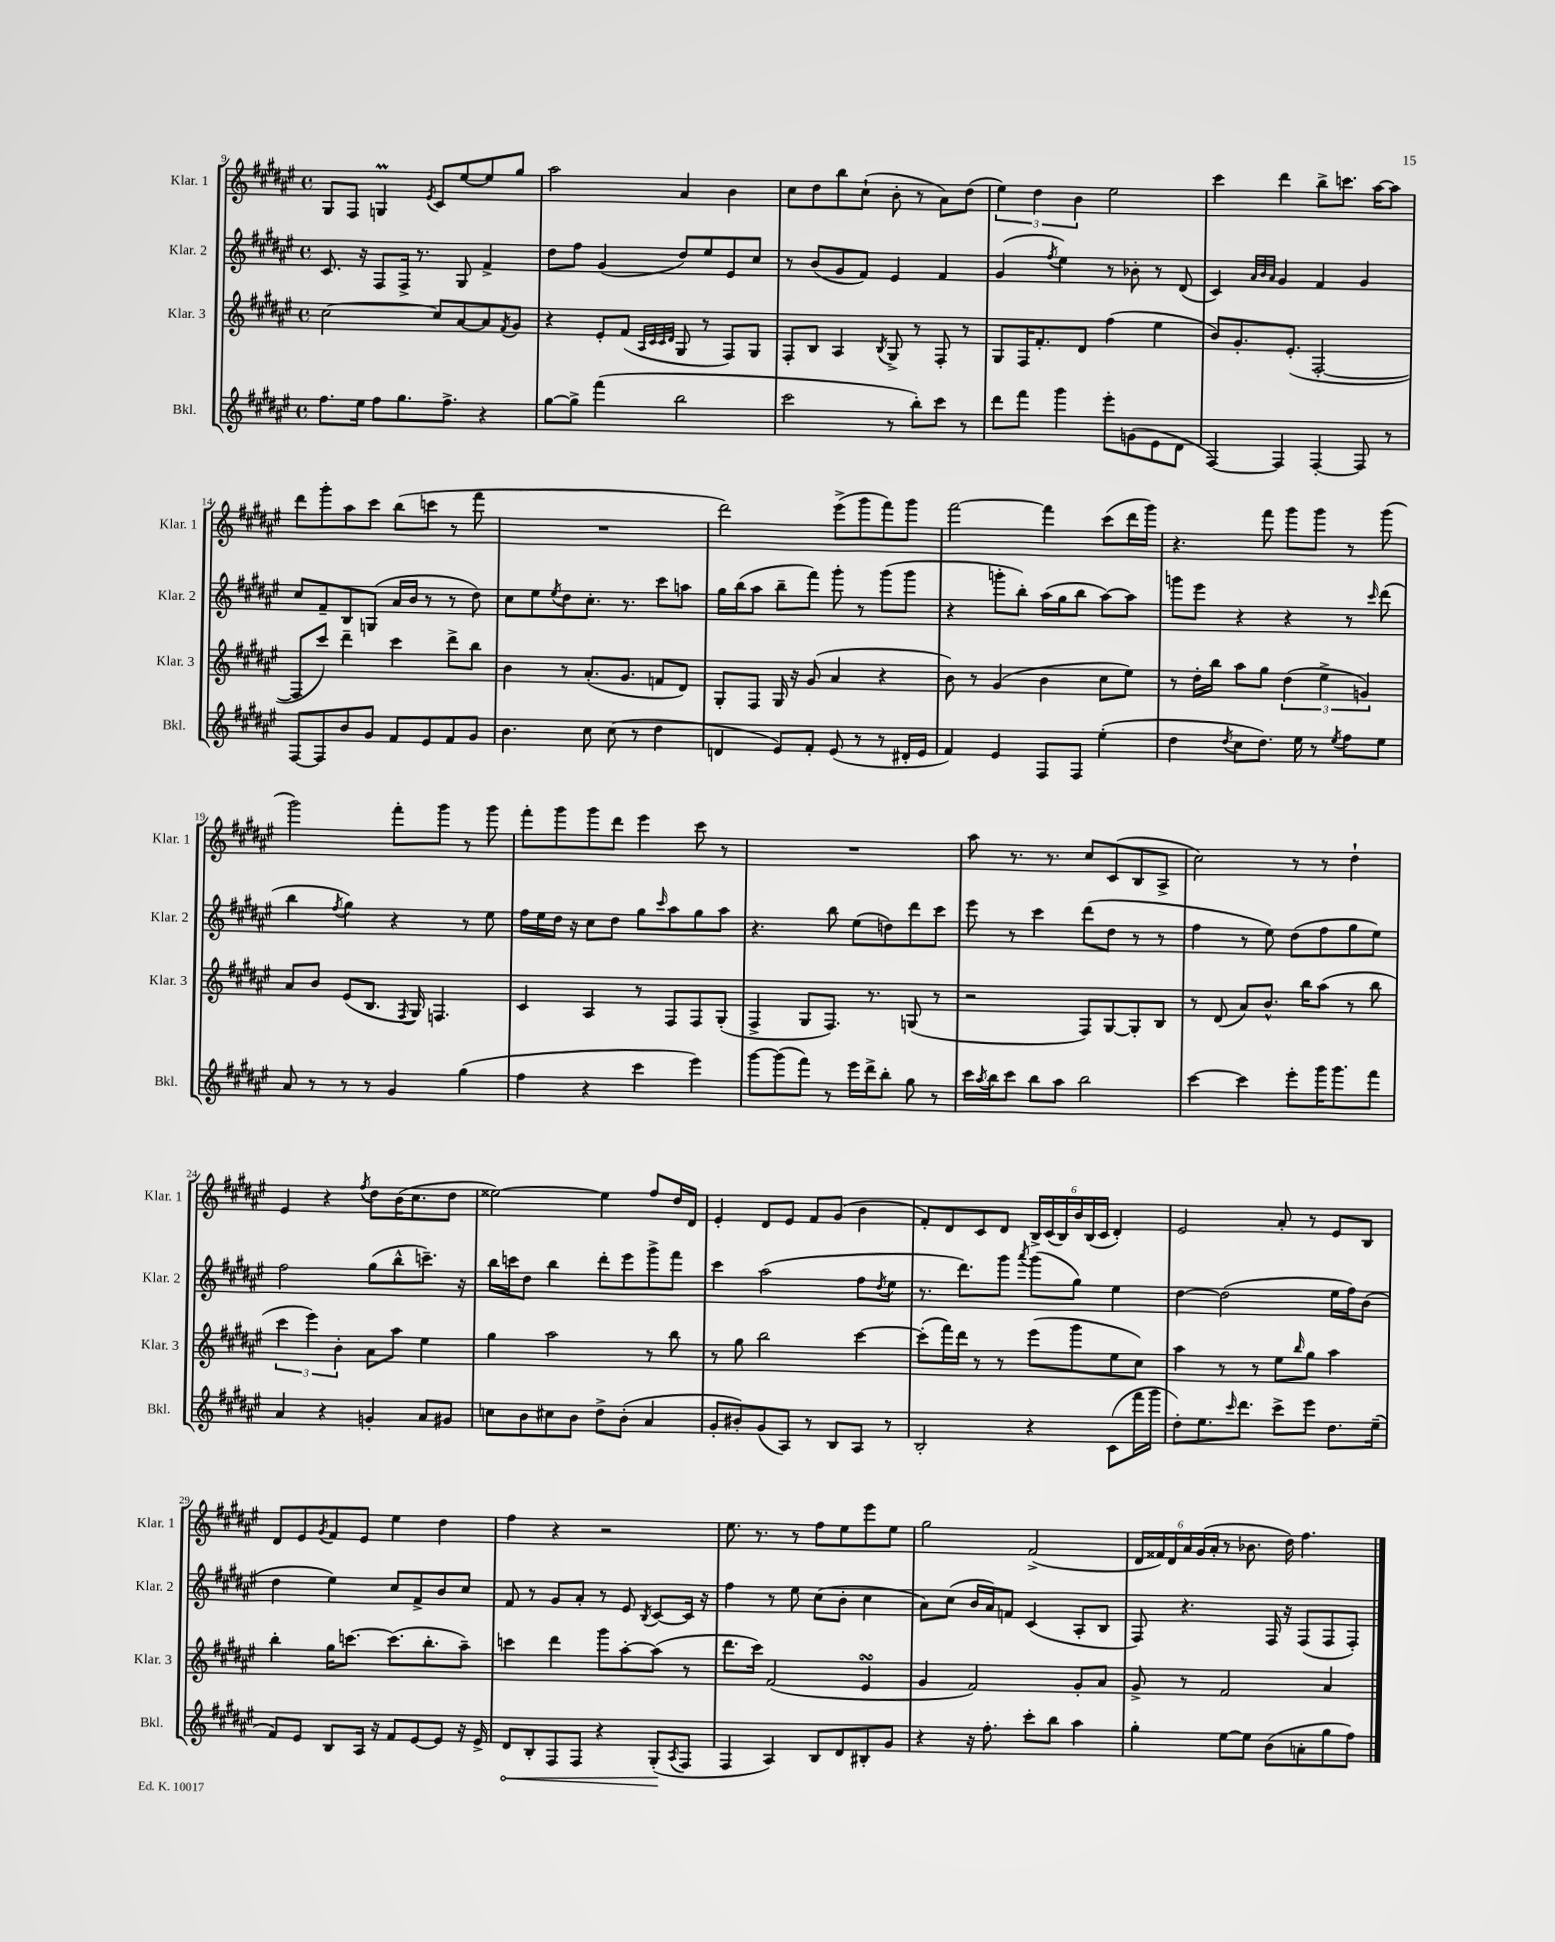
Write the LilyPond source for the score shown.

<<
\new StaffGroup <<
\new Staff = "s0" \with { instrumentName = "Klar. 1" shortInstrumentName = "Klar. 1" } {
    \clef treble \key fis \major \defaultTimeSignature \time 4/4
    gis8 fis8 g4\prall \acciaccatura { eis'8 } cis'8 eis''8~ eis''8 gis''8 |
    ais''2 ais'4 b'4 |
    cis''8 dis''8 b''8 cis''8-!( b'8-. r8 ais'8) dis''8( |
    \tuplet 3/2 { eis''4) dis''4 b'4 } eis''2 |
    cis'''4 dis'''4 b''8-> c'''8. ais''16~ ais''8 |
    dis'''8 gis'''8-. ais''8 cis'''8 b''8( c'''8 r8 fis'''8 |
    R1 |
    dis'''2) eis'''8->( gis'''8 fis'''8) gis'''8 |
    fis'''2~ fis'''4 cis'''8( dis'''16 gis'''16) |
    r4. fis'''8 gis'''8 gis'''8 r8 gis'''8( |
    gis'''2) fis'''8-. gis'''8 r8 gis'''8 |
    fis'''8-. gis'''8 gis'''8 dis'''8 eis'''4 cis'''8 r8 |
    R1 |
    ais''8 r8. r8. cis''8 cis'8( b8 ais8-> |
    cis''2) r8 r8 dis''4-! |
    eis'4 r4 \acciaccatura { fis''8 } dis''8 b'16( cis''8. dis''8 |
    eisis''2~) eisis''4 fis''8 dis''16 dis'16 |
    eis'4-. dis'8 eis'8 fis'8 gis'8( b'4 |
    fis'8-.) dis'8 cis'8 dis'8 \tuplet 6/4 { b16-> cis'16( b16) b'16 b16( cis'16 } dis'4-.) |
    eis'2 ais'8-. r8 eis'8 b8 |
    dis'8 eis'8 \acciaccatura { gis'8 } fis'8 eis'8 eis''4 dis''4 |
    fis''4 r4 r2 |
    eis''8. r8. r8 fis''8 eis''8 eis'''8 eis''8 |
    gis''2 fis'2->( |
    \tuplet 6/4 { dis'16 fisis'16) dis'16 ais'16 gis'16( ais'16-. } r8 bes'8. dis''16) fis''4. \bar "|." |
}
\new Staff = "s1" \with { instrumentName = "Klar. 2" shortInstrumentName = "Klar. 2" } {
    \clef treble \key fis \major \defaultTimeSignature \time 4/4
    cis'8. r16 fis8 fis16-> r8. gis8 fis'4-> |
    dis''8 fis''8 gis'4( dis''8) eis''8 eis'8 cis''8 |
    r8 b'8( gis'8 fis'8) eis'4 fis'4 |
    gis'4( \acciaccatura { fis''8 } eis''4) r8 bes'8-. r8 dis'8( |
    cis'4) \grace { ais'32 b'32 ais'32 } gis'4 fis'4 gis'4 |
    cis''8 fis'8-- b8 g8( ais'16 b'16 r8 r8 dis''8) |
    cis''8 eis''8 \acciaccatura { eis''8 } dis''8 cis''8.-. r8. cis'''8 a''8 |
    gis''16 b''16( ais''8 b''8-- fis'''8) gis'''8-. r8 gis'''8( gis'''8 |
    r4 g'''8-. b''8-.) ais''16( gis''16 b''8 ais''8~) ais''8 |
    g'''8 eis'''8 r4 r4 r8 \grace { cis'''16 } dis'''8( |
    b''4 \acciaccatura { fis''8 } gis''4) r4 r8 eis''8 |
    fis''16 eis''16 dis''16 r16 cis''8 dis''8 gis''8 \grace { cis'''16 } ais''8 gis''8 ais''8 |
    r4. b''8 eis''8( d''8) dis'''8 cis'''8 |
    eis'''8 r8 cis'''4 dis'''8( dis''8 r8 r8 |
    fis''4 r8 eis''8) dis''8( fis''8 gis''8 eis''8) |
    fis''2 gis''8( b''8-^ c'''8.--) r16 |
    b''16 c'''16 dis''8 b''4 dis'''8-. eis'''8 gis'''8-> fis'''8 |
    cis'''4 ais''2( fis''8 \acciaccatura { dis''8 } eis''8 |
    r8. dis'''8.) gis'''8 \acciaccatura { ais'''8 } gis'''8( gis''8) eis''4 |
    dis''4~ dis''2( eis''16 fis''16) b'8( |
    dis''4 eis''4) cis''8 fis'8-> b'8 cis''8 |
    fis'8 r8 gis'8 ais'8-. r8 eis'8 \acciaccatura { b8 } cis'8~ cis'16 r16 |
    fis''4 r8 eis''8 cis''8( b'8-. cis''4 |
    ais'8) cis''8( b'16 ais'16) f'8 cis'4( ais8-. b8 |
    fis8) r4. fis16 r16 fis8( fis8 fis8-.) \bar "|." |
}
\new Staff = "s2" \with { instrumentName = "Klar. 3" shortInstrumentName = "Klar. 3" } {
    \clef treble \key fis \major \defaultTimeSignature \time 4/4
    cis''2~ cis''8 ais'8~ ais'8 \acciaccatura { fis'8 } gis'8 |
    r4 eis'8-. fis'8( \grace { ais32 cis'32 cis'32 dis'32 } gis8 r8 fis8) gis8 |
    fis8-. b8 ais4 \acciaccatura { b8 } gis8-> r8 fis8-. r8 |
    gis8 fis16 fis'8.-. dis'8 fis''4( eis''4 |
    b'8) gis'8.-. eis'8.-.( fis2~-. |
    fis8 cis'''8) dis'''4-- cis'''4 dis'''8-> b''8 |
    b'4 r8 ais'8.-.( gis'8. f'8 dis'8) |
    gis8-. fis8 gis16 r16 gis'8( ais'4 r4 |
    b'8) r8 gis'4( b'4 cis''8 eis''8) |
    r8 dis''16-. b''16 ais''8 gis''8 \tuplet 3/2 { dis''4( eis''4-> g'4) } |
    ais'8 b'8 eis'8( b8. \acciaccatura { fis8 } gis16) f4. |
    cis'4 ais4 r8 fis8 fis8 gis8-.( |
    fis4-> gis8 fis8.) r8. g8( r8 |
    r2 fis8) gis8~ gis8-. b8 |
    r8 dis'8( ais'8) b'8.-^ b''16 ais''8( r8 b''8 |
    \tuplet 3/2 { cis'''4 eis'''4) b'4-. } ais'8 ais''8 eis''4 |
    gis''4 ais''2 r8 b''8 |
    r8 gis''8 b''2 cis'''4~ |
    cis'''8-.( fis'''16) dis'''16 r8 r8 eis'''8( gis'''8 eis''8 cis''8) |
    ais''4 r8 r8 eis''8 \grace { b''16 } gis''8 ais''4 |
    b''4-. gis''16 c'''8.~ c'''8.( b''8.-. ais''8--) |
    c'''4 dis'''4 gis'''8 ais''8~-. ais''8( r8 |
    dis'''8. cis'''16) fis'2( eis'4\turn |
    gis'4 fis'2) gis'8-. ais'8 |
    gis'8-> r8 fis'2 ais'4 \bar "|." |
}
\new Staff = "s3" \with { instrumentName = "Bkl." shortInstrumentName = "Bkl." } {
    \clef treble \key fis \major \defaultTimeSignature \time 4/4
    fis''8. eis''16 fis''8 gis''8. fis''8.-> r4 |
    gis''8~ gis''8-> fis'''4( b''2 |
    cis'''2 r8 b''8-.) cis'''8 r8 |
    dis'''8 fis'''8 gis'''4 eis'''8-. g'8( eis'8 dis'8 |
    fis4~) fis4 fis4~-. fis8 r8 |
    fis8~ fis8 b'8 gis'8 fis'8 eis'8 fis'8 gis'8 |
    b'4. cis''8 cis''8( r8 dis''4 |
    d'4 eis'8) fis'8-. eis'8( r8 r8 dis'16-. eis'16 |
    fis'4) eis'4 fis8 fis8 eis''4-.( |
    dis''4 \acciaccatura { dis''8 } cis''8 dis''8.) eis''16 r8 \acciaccatura { eis''8 } fis''8 eis''8 |
    ais'8 r8 r8 r8 gis'4 gis''4( |
    fis''4 r4 cis'''4 eis'''4) |
    gis'''8~ gis'''8( fis'''8) r8 eis'''16 dis'''16-> b''8-. gis''8 r8 |
    cis'''16 \acciaccatura { ais''8 } b''16 cis'''8 b''8 ais''8 b''2 |
    cis'''4~ cis'''4 eis'''8-. gis'''16 gis'''8. fis'''8 |
    ais'4 r4 g'4-. ais'8 gis'8 |
    c''8 b'8 cis''8 b'8 dis''8-> b'8-.( ais'4 |
    gis'8-. bis'8-.) gis'8( ais8) r8 b8 ais8 r8 |
    b2-. r4 cis'8( fis'''16 gis'''16 |
    dis''8-.) eis''8. \grace { cis'''16 } dis'''8. cis'''8-> eis'''8 dis''8. eis''16--( |
    fis'8) eis'8 b8 ais16 r16 fis'8 eis'8~ eis'8 r16 eis'16-> |
    \once \override Hairpin.circled-tip = ##t dis'8\< b8-. fis8 fis8 r4 gis8-.\!( \acciaccatura { ais8 } fis8 |
    fis4 ais4) b8 dis'8 bis8-. gis'8 |
    r4 r16 fis''8.-. cis'''8-. b''8 ais''4 |
    gis''4-. eis''8~ eis''8 b'8( a'8-. gis''8 fis''8) \bar "|." |
}
>>
>>
\layout { \context { \Score currentBarNumber = #9 } }
